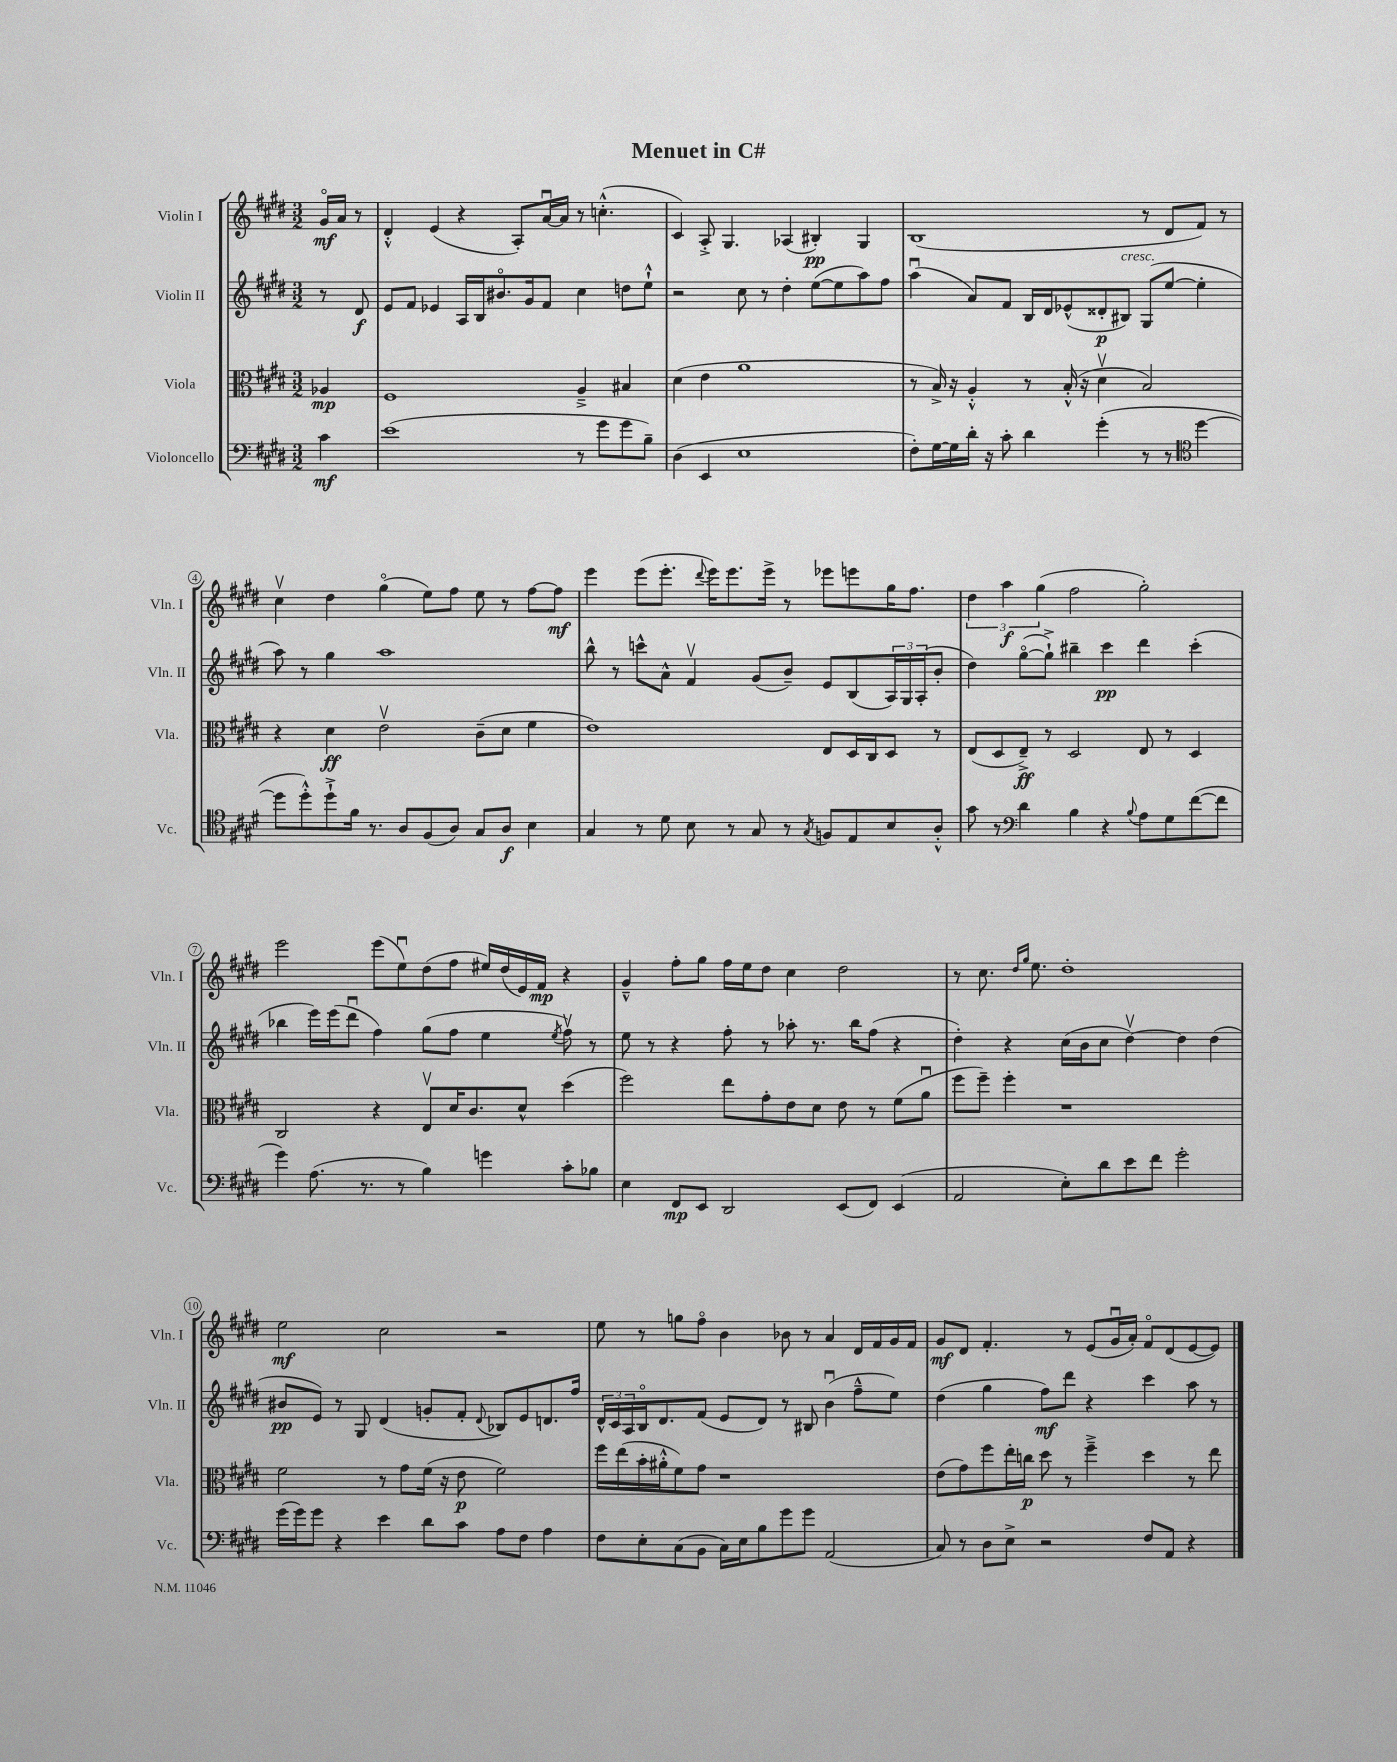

**kern	**kern	**kern	**kern
*staff4	*staff3	*staff2	*staff1
*clefF4	*clefC3	*clefG2	*clefG2
*k[f#c#g#d#]	*k[f#c#g#d#]	*k[f#c#g#d#]	*k[f#c#g#d#]
*M3/2	*M3/2	*M3/2	*M3/2
4c#	4A-	8r	16g#o
.	.	.	16a
.	.	8d#	8r
=	=	=	=
(1e	1F#	8e	4d#'^^
.	.	8f#	.
.	.	4e-	(4e
.	.	16A	4r
.	.	16B	.
.	.	8.b#o	.
.	.	.	8A')
.	.	16g#	.
.	.	8f#	[16au
.	.	.	16a]
8r	4A~^	4cc#	8r
8g#	.	.	(4.cc'^^
8g#	4B#	8dd	.
8B~)	.	8ee`^^	.
=	=	=	=
(4D#	(4d#	2r	4c#)
4EE	4e	.	8A'^
.	.	.	4.G#
1E	1a	8cc#	.
.	.	8r	.
.	.	4dd#'	(4A-
.	.	([8ee	4B#')
.	.	8ee]	.
.	.	8aa)	4G#
.	.	8ff#	.
=	=	=	=
8F#')	8r	(4aau	(1B
[16G#	16B^)	.	.
16G#]	16r	.	.
16d#'	4A'^^	8a)	.
16r	.	.	.
8c#'	.	8f#	.
4d#	8r	16B	.
.	.	16d#	.
.	(16B'^^	(8e-^^	.
.	16r	.	.
(4g#'	4d#v	8d##'	.
.	.	8B#)	.
8r	2B)	(8G#	8r
8r	.	[8ee	8d#
*clefC4	*	*	*
[4dd#	.	4ee']	8f#)
.	.	.	8r
=	=	=	=
8dd#]	4r	8aa)	4cc#v
8dd#'^^)	.	8r	.
8dd#`^	4d#	4gg#	4dd#
16f#	.	.	.
8.r	.	.	.
.	2ev	1aa	(4gg#o
8A	.	.	.
(8F#	.	.	8ee)
8A)	.	.	8ff#
8G#	(8c#~	.	8ee
8A	8d#	.	8r
4B	4f#	.	[8ff#
.	.	.	8ff#]
=	=	=	=
4G#	1e)	8bb^^	4eee
.	.	8r	.
8r	.	8ccc^^	(8eee
8d#	.	8a^^	8.eee'
8B	.	4f#v	.
.	.	.	8qqddd#
.	.	.	16eee)
8r	.	.	8.eee
8G#	.	(8g#	.
.	.	.	16eee^
8r	.	8b~)	8r
8qG#	.	.	.
8F	8E	8e	8eee-
8E	16D#	(8B	8eee
.	16C#	.	.
8B	8D#	24A)	16gg#
.	.	24G#	.
.	.	.	8.ff#
.	.	(24A'	.
8A'^^	8r	8b'	.
=	=	=	=
8g#	(8E	4dd#)	6dd#
8r	8D#	.	.
.	.	.	6aa
*clefF4	*	*	*
4d#	8E~^)	([8gg#o	.
.	.	.	(6gg#
.	8r	8gg#`^])	.
4B	2D#	4bb#~	2ff#
4r	.	4ccc#	.
8qqB	.	.	.
8A	8E	4ddd#	2gg#')
8G#	8r	.	.
([8f#	4D#	(4ccc#'	.
8f#]	.	.	.
=	=	=	=
4g#)	2C#	4bb-	2eee
(8.A	.	16eee)	.
.	.	(16eee	.
.	.	8ddd#u	.
8.r	.	.	.
.	4r	4ff#)	(8eee
8r	.	.	8eeu)
4B)	8Ev	(8gg#	(8dd#
.	16d#	8ff#	8ff#
.	8.c#	.	.
4g	.	4ee	16ee#)
.	.	.	(16dd#
.	8d#^^	.	16e)
.	.	.	16f#
.	.	8qee	.
8c#'	(4dd#	8ff#v)	4r
8B-	.	8r	.
=	=	=	=
4E	2ff#)	8ee	4g#~^^
.	.	8r	.
8FF#	.	4r	8ff#'
8EE	.	.	8gg#
2DD#	8ee	8ff#'	16ff#
.	.	.	16ee
.	8g#'	8r	8dd#
.	8e	8aa-'	4cc#
.	8d#	8.r	.
(8EE	8e	.	2dd#
.	.	16bb	.
8FF#)	8r	(8ff#	.
(4EE	(8f#	4r	.
.	8au	.	.
=	=	=	=
2AA	8ff#	4dd#')	8r
.	8ff#~)	.	8.cc#
.	4ff#'	4r	.
.	.	.	16qqdd#
.	.	.	16qqgg#
.	.	.	8.ee
8E')	1r	(16cc#	1dd#'
.	.	16b	.
8d#	.	8cc#	.
8e	.	[4dd#v)	.
8f#	.	.	.
2g#'	.	4dd#]	.
.	.	(4dd#	.
=	=	=	=
(16g#	2f#	8b#	2ee
16g#)	.	.	.
8g#	.	8e)	.
4r	.	8r	.
.	.	8G#	.
4e	8r	(4d#	2cc#
.	8g#	.	.
8d#	(16f#	8g'	.
.	16r	.	.
8c#	8e	8f#'	.
.	.	8qqd#	.
8A	2f#)	8B-)	2r
8F#	.	8e	.
4A	.	8.d	.
.	.	16ff#	.
=	=	=	=
8F#	16ff#	24d#^^	8ee
.	.	24c#	.
.	(16ee	.	.
.	.	24A	.
8E'	16b'	16Bo	8r
.	16a#'^^	8.d#	.
(8C#	8f#)	.	8gg
8BB	8g#	(8f#	8ff#o
16C#)	1r	8e	4b
16E	.	.	.
8B	.	8d#)	.
8g#	.	8r	8b-
8g#	.	8B#	8r
(2AA	.	(4bu	4a
.	.	8ff#~^^	16d#
.	.	.	16f#
.	.	8ee)	16g#
.	.	.	16f#
=	=	=	=
8C#)	(8e	(4dd#	8g#
8r	8g#)	.	8d#
8D#	8ff#	4gg#	4.f#'
8E^	16ee'	.	.
.	16cc	.	.
2r	8dd#	8ff#)	.
.	8r	8ddd#	8r
.	4ff#~^	4r	(8e
.	.	.	16g#u
.	.	.	16a')
8F#	4dd#	4ccc#	8f#o
8AA	.	.	(8d#
4r	8r	8aa	[8e
.	8ee	8r	8e])
==	==	==	==
*-	*-	*-	*-
